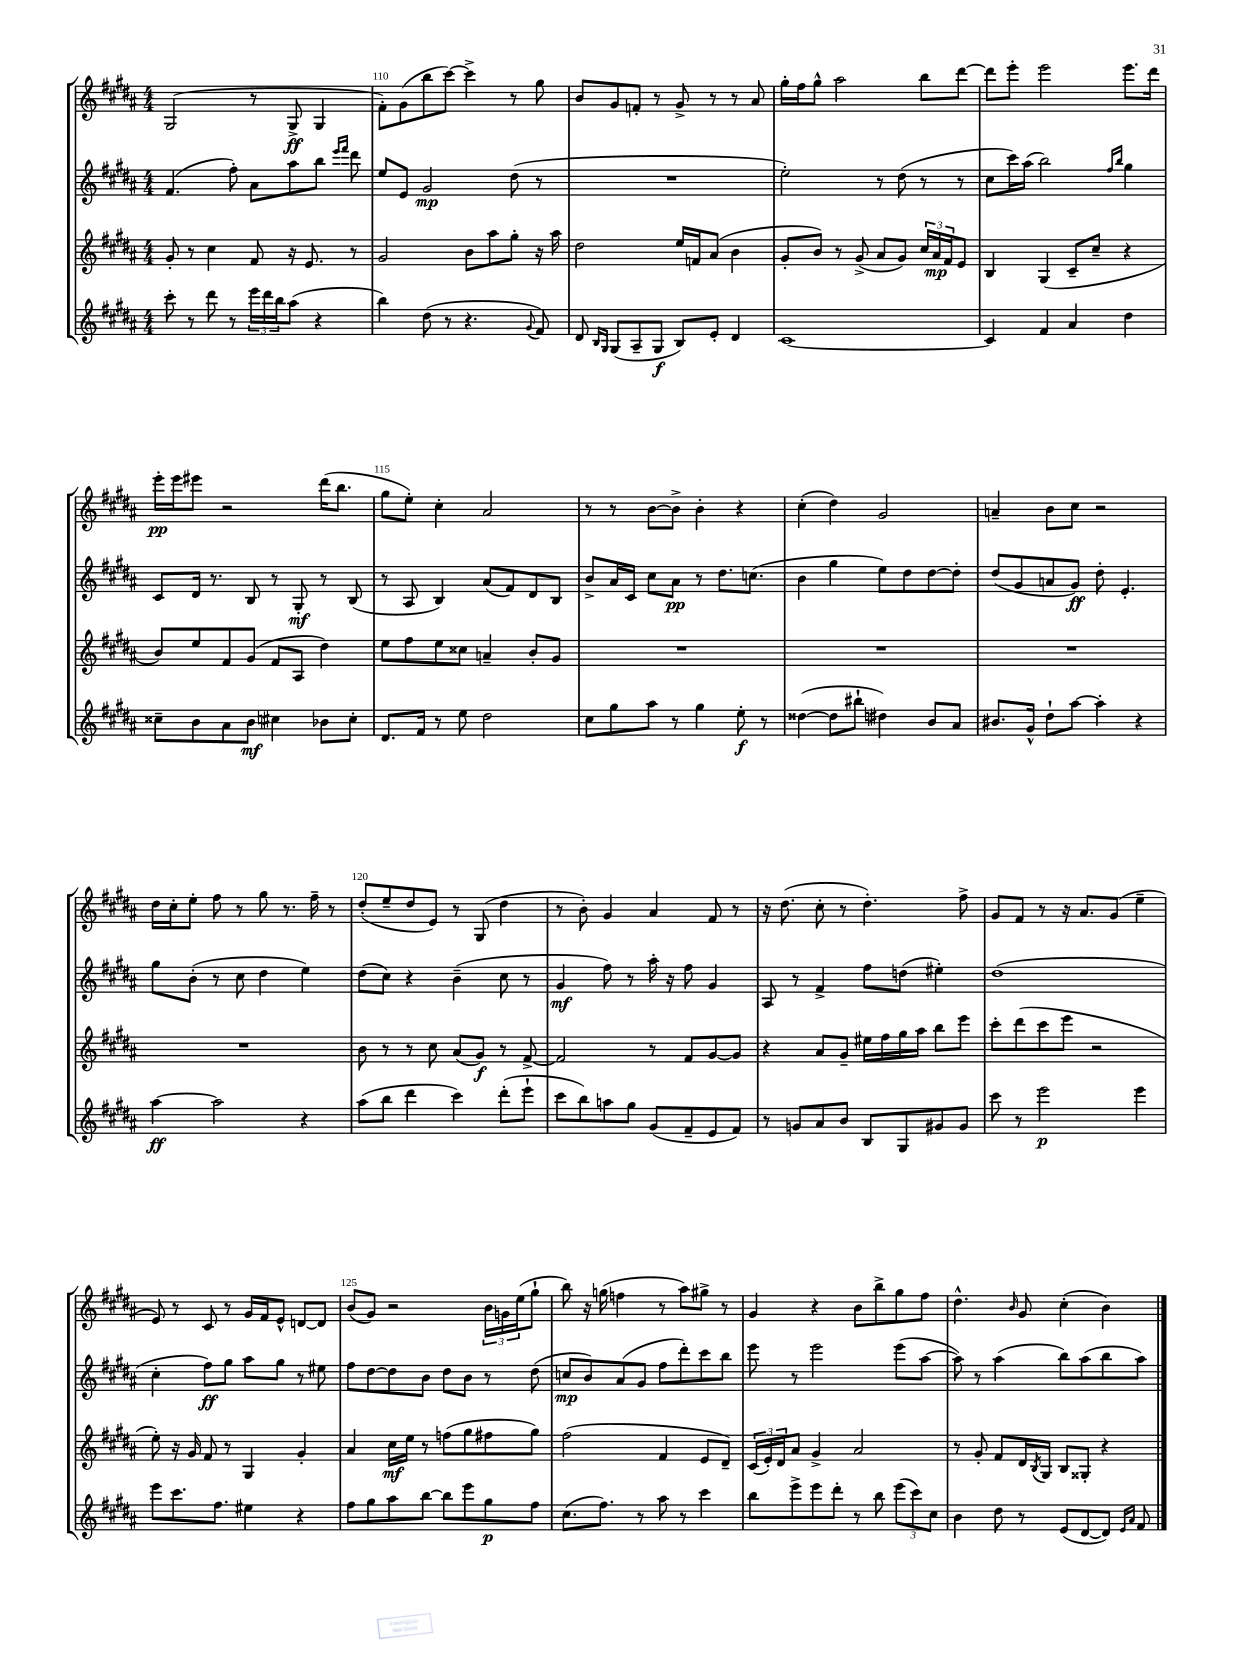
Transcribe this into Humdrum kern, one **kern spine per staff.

**kern	**kern	**kern	**kern
*staff4	*staff3	*staff2	*staff1
*clefG2	*clefG2	*clefG2	*clefG2
*k[f#c#g#d#a#]	*k[f#c#g#d#a#]	*k[f#c#g#d#a#]	*k[f#c#g#d#a#]
*M4/4	*M4/4	*M4/4	*M4/4
8ccc#'\	8g#'/	(4.f#/	(2G#/
8r	8r	.	.
8ddd#\	4cc#\	.	.
8r	.	8ff#'\)	.
24eee\LL	8f#/	8a#\L	8r
24ddd#\	.	.	.
24bb\J	.	.	.
(8aa#\J	16r	8aa#\	8G#^/
.	8.e/	.	.
4r	.	8bb\J	4G#/
.	.	16qqeee/LL	.
.	.	16qqfff#/JJ	.
.	8r	8ddd#\	.
=	=	=	=
4bb\)	2g#/	8ee/L	8f#'\L)
.	.	8e/J	(8g#\
(8dd#\	.	2g#/	8bb\
8r	.	.	[8ccc#\J)
4.r	8b\L	.	4ccc#^\]
.	8aa#\	.	.
.	8gg#'\J	(8dd#\	8r
8qqg#/	.	.	.
8f#/)	16r	8r	8gg#\
.	16aa#\	.	.
=	=	=	=
8d#/	2dd#\	1r	8b/L
16qqB/LL	.	.	.
16qqG#/JJ	.	.	.
(8G#/L	.	.	8g#/
8A#~/	.	.	8f'/J
8G#/J	.	.	8r
8B/L)	16ee/LL	.	8g#^/
.	16f/J	.	.
8e'/J	(8a#/J	.	8r
4d#/	4b\	.	8r
.	.	.	8a#/
=	=	=	=
[1c#	8g#'/L	2ee'\)	16gg#'\LL
.	.	.	16ff#\J
.	8b/J)	.	8gg#^^\J
.	8r	.	2aa#\
.	(8g#^/	.	.
.	8a#/L	8r	.
.	8g#/J)	(8dd#\	.
.	24cc#/LL	8r	8bb\L
.	24a#/	.	.
.	24f#/J	.	.
.	8e/J	8r	[8ddd#\J
=	=	=	=
4c#/]	4B/	8cc#\L	8ddd#\]L
.	.	16ccc#\L)	8eee'\J
.	.	(16aa#\JJ	.
4f#/	(4G#/	2bb\)	2eee\
4a#/	8c#~/L	.	.
.	8cc#~/J	.	.
.	.	16qqff#/LL	.
.	.	16qqbb/JJ	.
4dd#\	4r	4gg#\	8.eee\L
.	.	.	16ddd#\Jk
=	=	=	=
8cc##~\L	8b/L)	8c#/L	16eee'\LL
.	.	.	16eee\J
8b\	8ee/	16d#/Jk	8eee#\J
.	.	8.r	.
8a#\	8f#/	.	2r
8b\J	(8g#/J	8B/	.
4cc#\	8f#/L	8r	.
.	8A#/J	8G#'/	.
8b-\L	4dd#\)	8r	(16ddd#\LK
.	.	.	8.bb\J
8cc#'\J	.	(8B/	.
=	=	=	=
8.d#/L	8ee\L	8r	8gg#\L
.	8ff#\	8A#/	8ee'\J)
16f#/Jk	.	.	.
8r	8ee\	4B/)	4cc#'\
8ee\	8cc##\J	.	.
2dd#\	4a~/	(8a#/L	2a#/
.	.	8f#/)	.
.	8b'/L	8d#/	.
.	8g#/J	8B/J	.
=	=	=	=
8cc#\L	1r	8b^/L	8r
8gg#\	.	16a#/L	8r
.	.	16c#/JJ	.
8aa#\J	.	8cc#\L	[8b\L
8r	.	8a#\J	8b^\]J
4gg#\	.	8r	4b'\
.	.	8.dd#\L	.
8ee'\	.	.	4r
.	.	(8.cc\J	.
8r	.	.	.
=	=	=	=
([4dd##\	1r	4b\	(4cc#'\
8dd##\]L	.	4gg#\	4dd#\)
8bb#`\J	.	.	.
4dd#\)	.	8ee\L)	2g#/
.	.	8dd#\	.
8b/L	.	[8dd#\	.
8a#/J	.	8dd#'\]J	.
=	=	=	=
8.b#/L	1r	(8dd#/L	4a~/
.	.	8g#/	.
16g#^^/Jk	.	.	.
8dd#`\L	.	8a/	8b\L
[8aa#\J	.	8g#/J)	8cc#\J
4aa#'\]	.	8dd#'\	2r
.	.	4.e'/	.
4r	.	.	.
=	=	=	=
[4aa#\	1r	8gg#\L	16dd#\LL
.	.	.	16cc#'\J
.	.	(8b'\J	8ee'\J
2aa#\]	.	8r	8ff#\
.	.	8cc#\	8r
.	.	4dd#\	8gg#\
.	.	.	8.r
4r	.	4ee\)	.
.	.	.	16ff#~\
.	.	.	8r
=	=	=	=
(8aa#\L	8b\	(8dd#\L	(8dd#'/L
8bb\J	8r	8cc#\J)	8ee~/
4ddd#\	8r	4r	8dd#/
.	8cc#\	.	8e/J)
4ccc#\)	(8a#/L	(4b~\	8r
.	8g#/J)	.	(8G#/
(8ddd#'\L	8r	8cc#\	4dd#\
8eee`\J	[8f#^/	8r	.
=	=	=	=
8ccc#\L	2f#/]	4g#/	8r
8bb\)	.	.	8b'\)
8aa\	.	8ff#\)	4g#/
8gg#\J	.	8r	.
(8g#/L	8r	16aa#'\	4a#/
.	.	16r	.
8f#~/	8f#/L	8ff#\	.
8e/	[8g#/	4g#/	8f#/
8f#/J)	8g#/]J	.	8r
=	=	=	=
8r	4r	8A#/	16r
.	.	.	(8.dd#\
8g/L	.	8r	.
8a#/	8a#/L	4f#^/	8cc#'\
8b/J	8g#~/J	.	8r
8B/L	16ee#\LL	8ff#\L	4.dd#'\)
.	16ff#\	.	.
8G#/	16gg#\	(8dd\J	.
.	16aa#\JJ	.	.
8g#/	8bb\L	4ee#'\)	.
8g#/J	8eee\J	.	8ff#^\
=	=	=	=
8ccc#\	8ccc#'\L	(1dd#	8g#/L
8r	(8ddd#\	.	8f#/J
2eee\	8ccc#\	.	8r
.	8eee\J	.	16r
.	.	.	8.a#/L
.	2r	.	.
.	.	.	(8g#/J
4eee\	.	.	4ee~\
=	=	=	=
8eee\L	8ee'\)	4cc#'\	8e/)
8.ccc#\	16r	.	8r
.	16g#/	.	.
.	8f#/	8ff#\L)	8c#/
8.ff#\J	.	.	.
.	8r	8gg#\J	8r
4ee#\	4G#/	8aa#\L	16g#/LL
.	.	.	16f#/J
.	.	8gg#\J	8e^^/J
4r	4g#'/	8r	[8d/L
.	.	8ee#\	8d/]J
=	=	=	=
8ff#\L	4a#/	8ff#\L	(8b/L
8gg#\	.	[8dd#\	8g#/J)
8aa#\	16cc#\LL	8dd#\]	2r
.	16ee\JJ	.	.
[8bb\J	8r	8b\J	.
8bb\]L	(8ff\L	8dd#\L	.
8eee\	8gg#\	8b\J	.
8gg#\	8ff#\	8r	24b\LL
.	.	.	24g\
.	.	.	(24ee\J
8ff#\J	8gg#\J)	(8dd#\	8gg#`\J
=	=	=	=
(8.cc#\L	(2ff#\	8cc/L	8bb\)
.	.	8b/)	16r
8.ff#\J)	.	.	(16gg\
.	.	(8a#/	4ff\
8r	.	8g#/J	.
8aa#\	4f#/	8ff#\L	8r
8r	.	8ddd#'\)	8aa#\L)
4ccc#\	8e/L	8ccc#\	8gg#^\J
.	8d#~/J)	8bb\J	8r
=	=	=	=
8bb\L	(24c#/LL	8eee\	4g#/
.	24e'/)	.	.
.	24d#/J	.	.
8eee^\	8a#/J	8r	.
8eee\	4g#^/	2eee\	4r
8ddd#'\J	.	.	.
8r	2a#/	.	8b\L
8bb\	.	.	8bb^\
(12eee\L	.	(8eee\L	8gg#\
12ccc#\)	.	.	.
.	.	[8aa#\J	8ff#\J
12cc#\J	.	.	.
=	=	=	=
4b\	8r	8aa#\])	4.dd#^^\
.	8g#'/	8r	.
8dd#\	8f#/L	(4aa#\	.
.	.	.	16qqb/
8r	16d#/L	.	8g#/
.	8qB/	.	.
.	16G#/JJ	.	.
(8e/L	8B/L	8bb\L)	(4cc#'\
[8d#/	8G##'/J	(8aa#\	.
8d#/]J)	4r	8bb\	4b\)
16qqe/LL	.	.	.
16qqa#/JJ	.	.	.
8f#/	.	8aa#\J)	.
==	==	==	==
*-	*-	*-	*-
